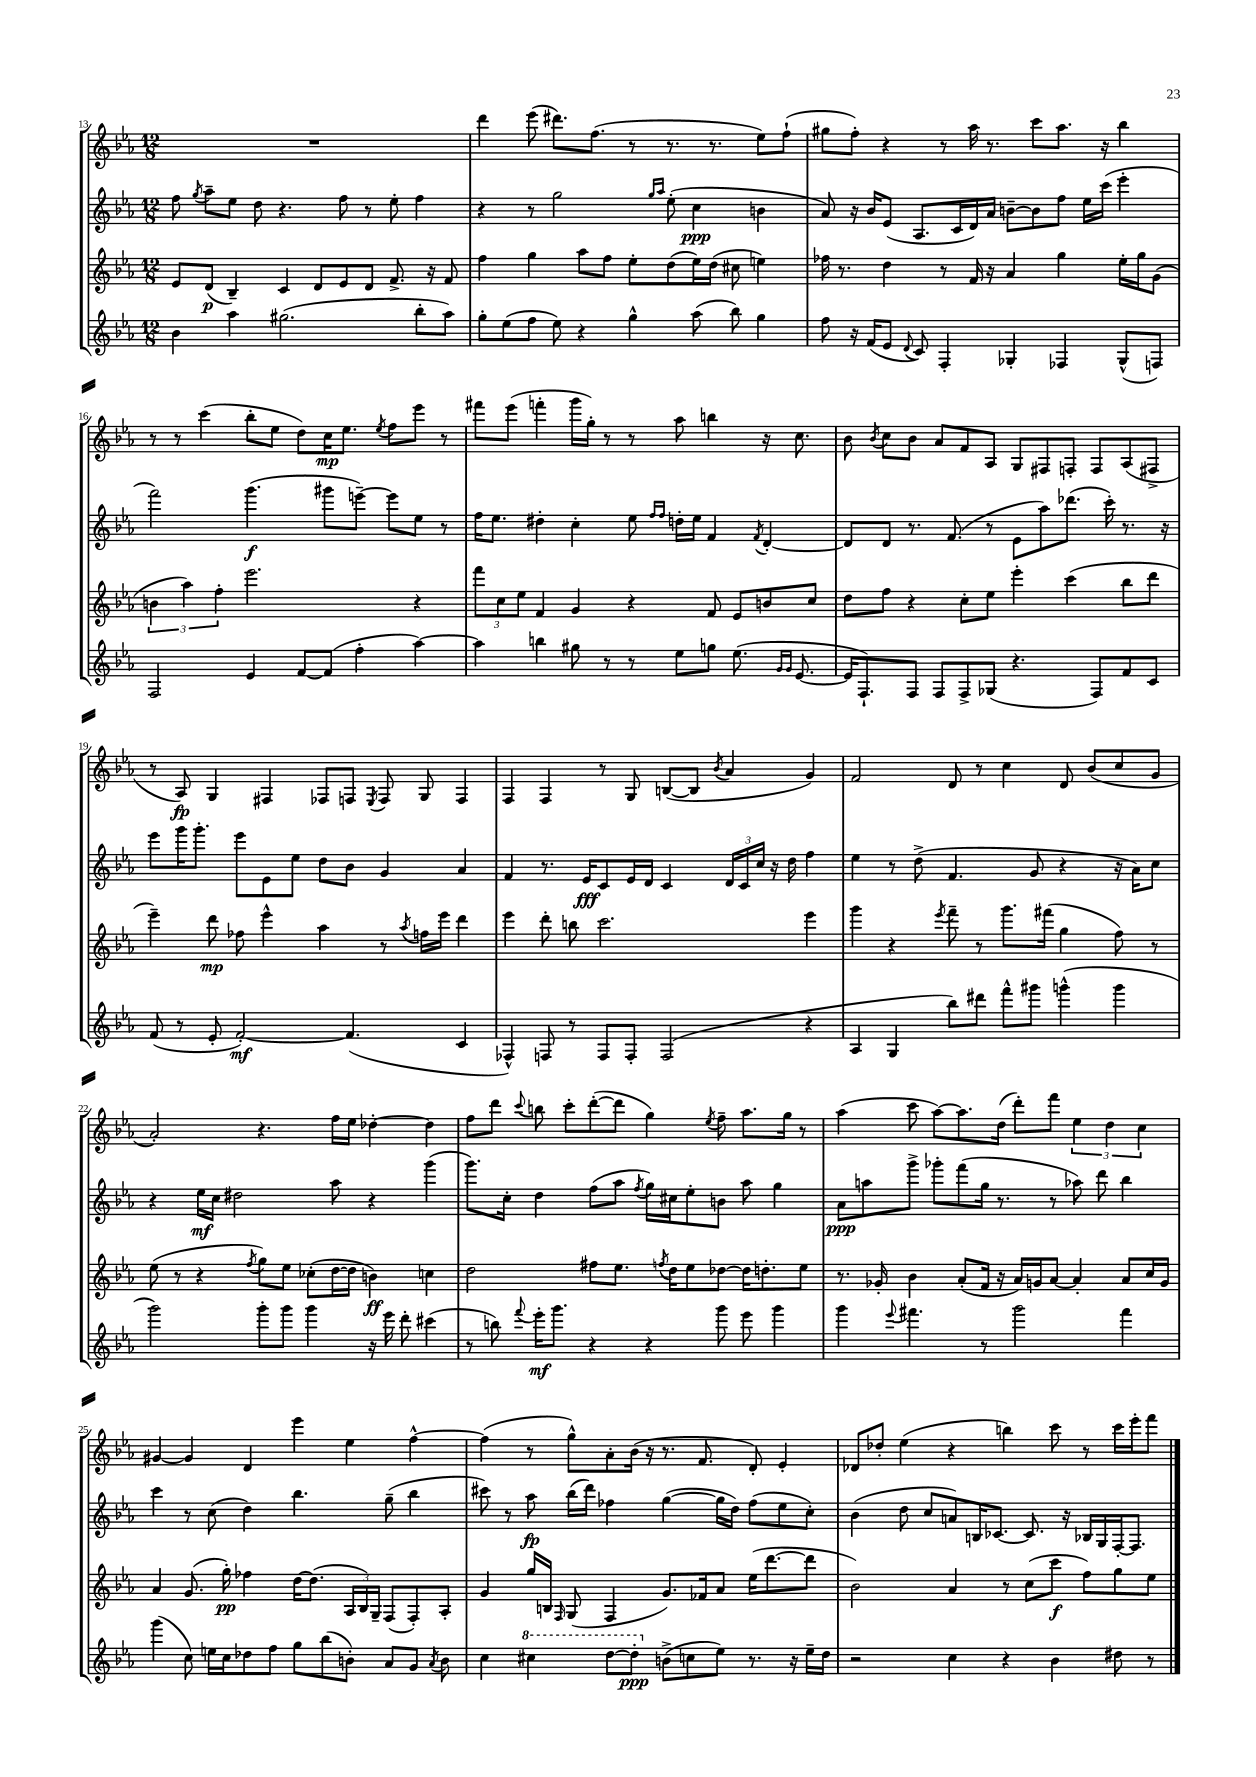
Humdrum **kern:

**kern	**kern	**kern	**kern
*staff4	*staff3	*staff2	*staff1
*clefG2	*clefG2	*clefG2	*clefG2
*k[b-e-a-]	*k[b-e-a-]	*k[b-e-a-]	*k[b-e-a-]
*M12/8	*M12/8	*M12/8	*M12/8
4b-\	8e-/L	8ff\	1.r
.	.	8qgg/	.
.	(8d/J	8aa-~\L	.
4aa-\	4B-~/)	8ee-\J	.
.	.	8dd\	.
(2.gg#\	4c/	4.r	.
.	8d/L	.	.
.	8e-/	8ff\	.
.	8d/J	8r	.
.	8.f^/	8ee-'\	.
8bb-'\L	.	4ff\	.
.	16r	.	.
8aa-\J)	8f/	.	.
=	=	=	=
8gg'\L	4ff\	4r	4ddd\
(8ee-\	.	.	.
8ff\J	4gg\	8r	(8eee-\
8ee-\)	.	2gg\	8.ddd#\L)
4r	8aa-\L	.	.
.	.	.	(8.ff\J
.	8ff\J	.	.
4gg^^\	8ee-'\L	.	8r
.	.	16qqgg/LL	.
.	.	16qqaa-/JJ	.
.	(8dd\	(8ee-'\	8.r
(8aa-\	16ee-\L)	4cc\	.
.	(16dd\JJ	.	8.r
8bb-\)	8cc#\	.	.
4gg\	4ee\)	4b\	8ee-\L)
.	.	.	(8ff`\J
=	=	=	=
8ff\	16ff-\	8a-/)	8gg#\L
.	8.r	.	.
16r	.	16r	8ff'\J)
(16f/LK	.	16b-/LK	.
8e-/J	4dd\	(8e-/J	4r
8qqd/	.	.	.
8c/)	.	8.A-/L	.
4F'/	8r	.	8r
.	.	16c/L	.
.	16f/	16d/)	16aa-\
.	16r	16a-/JJ	8.r
4G-'/	4a-/	[8b~\L	.
.	.	8b\]	8ccc\L
4F-/	4gg\	8ff\J	8.aa-\J
.	.	16ee-\LL	.
.	.	(16ccc\JJ	16r
(8G-^^/L	16ee-'\LL	4eee-'\	4bb-\
.	16gg\J	.	.
8F/J)	(8g\J	.	.
=	=	=	=
2F/	6b\	2fff\)	8r
.	.	.	8r
.	6aa-\)	.	.
.	.	.	(4ccc\
.	6ff'\	.	.
4e-/	2.eee-\	(4.ggg\	8bb-'\L
.	.	.	8ee-\J
[8f/L	.	.	8dd\L)
(8f/]J	.	8ggg#\L	16cc\K
.	.	.	8.ee-\J
4ff'\	.	[8eee~\J)	.
.	.	.	8qee-/
.	.	8eee\]L	8ff\L
[4aa-\)	4r	8ee-\J	8eee-\J
.	.	8r	8r
=	=	=	=
4aa-\]	12fff\L	16ff\LK	8fff#\L
.	.	8.ee-\J	.
.	12cc\	.	.
.	.	.	(8eee-\J
.	12ee-\J	.	.
4bb\	4f/	4dd#'\	4fff'\
8gg#\	4g/	4cc'\	16ggg\LL
.	.	.	16gg'\JJ)
8r	.	.	8r
8r	4r	8ee-\	8r
.	.	16qqff/LL	.
.	.	16qqff/JJ	.
8ee-\L	.	16dd'\LL	8aa-\
.	.	16ee-\JJ	.
8gg\J	8f/	4f/	4bb\
(8.ee-\	8e-/L	.	.
.	.	8qf/	.
.	8b/	[4d'/	16r
16qqg/LL	.	.	.
16qqg/JJ	.	.	.
[8.e-/	.	.	8.cc\
.	8cc/J	.	.
=	=	=	=
16e-/]LK	8dd\L	8d/]L	8b-\
8.F`/)	.	.	.
.	.	.	8qb-/
.	8ff\J	8d/J	8cc\L
8F/J	4r	8.r	8b-\J
8F/L	.	.	8a-/L
.	.	(8.f/	.
8F^/	8cc'\L	.	8f/
(8G-/J	8ee-\J	8r	8A-/J
4.r	4eee-'\	8e-\L	8G/L
.	.	8aa-\)	8F#/
.	(4ccc\	(8.ddd-\J	8F'/J
8F/L)	.	.	8F/L
.	.	16ccc'\)	.
8f/	8bb-\L	8.r	(8A-/
8c/J	8ddd\J	.	8F#^/J
.	.	16r	.
=	=	=	=
(8f/	4eee-~\)	8eee-\L	8r
8r	.	16ggg\K	8A-/)
.	.	8.ggg'\J	.
8e-'/	8ddd\	.	4G/
[2f'/)	8ff-\	8eee-\L	.
.	4eee-^^\	8e-\	4F#/
.	.	8ee-\J	.
.	4aa-\	8dd\L	8F-/L
(4.f/]	.	8b-\J	8F/J
.	.	.	8qE-/
.	8r	4g/	8F/
.	8qaa-/	.	.
.	16ff\LL	.	8G/
.	16eee-\JJ	.	.
4c/	4ddd\	4a-/	4F/
=	=	=	=
4F-^^/)	4eee-\	4f/	4F/
8F/	8ddd'\	8.r	4F/
8r	8bb\	.	.
.	.	16e-/LK	.
8F/L	2.ccc\	8c/	8r
8F'/J	.	16e-/L	8G/
.	.	16d/JJ	.
(2F/	.	4c/	([8B/L
.	.	.	8B/]J
.	.	.	8qb-/
.	.	24d/LL	4a-/
.	.	24c/	.
.	.	24cc/JJ	.
.	.	16r	.
.	.	16dd\	.
4r	4eee-\	4ff\	4g/)
=	=	=	=
4A-/	4ggg\	4ee-\	2f/
4G/	4r	8r	.
.	.	(8dd^\	.
.	8qeee-/	.	.
8bb-\L)	8fff~\	4.f/	8d/
8ddd#\J	8r	.	8r
8fff^^\L	8.ggg\L	.	4cc\
8ggg#\J	.	8g/	.
.	(16fff#\Jk	.	.
(4ggg^^\	4gg\	4r	8d/
.	.	.	(8b-/L
4ggg\	8ff\)	16r	8cc/
.	.	16a-\LK)	.
.	8r	8cc\J	8g/J
=	=	=	=
2ggg\)	(8ee-\	4r	2a-'/)
.	8r	.	.
.	4r	16ee-\LL	.
.	.	16cc\JJ	.
.	.	2dd#\	.
.	8qff/	.	.
8ggg'\L	8gg\L)	.	4.r
8ggg\J	8ee-\J	.	.
4ggg\	(8cc-'\L	.	.
.	[16dd\L	8aa-\	16ff\LL
.	16dd\]JJ	.	16ee-\JJ
16r	4b\)	4r	[4dd-'\
16eee-\	.	.	.
8ddd'\	.	.	.
(4ccc#\	4cc\	(4ggg\	4dd-\]
=	=	=	=
8r	2dd\	8.ggg\L)	8ff\L
8bb\)	.	.	8ddd\J
.	.	16cc'\Jk	.
8qqfff/	.	.	8qqccc/
16eee-'\LK	.	4dd\	8bb\
8.ggg\J	.	.	.
.	.	.	8ccc'\L
4r	8ff#\L	(8ff\L	([8ddd'\
.	8.ee-\J	8aa-\J	8ddd\]J
.	.	8qff/	.
4r	.	16gg\LL)	4gg\)
.	8qff/	.	.
.	16dd\LK	16cc#\J	.
.	8ee-\	8ee-'\	.
.	.	.	8qee-/
8ggg\	[8dd-\J	8b\J	8ff~\
8eee-\	16dd-\]LK	8aa-\	8.aa-\L
.	8.dd'\	.	.
4ggg\	.	4gg\	.
.	.	.	16gg\Jk
.	8ee-\J	.	8r
=	=	=	=
4ggg\	8.r	8a-\L	(4aa-\
.	.	8aa\	.
.	16g-'/	.	.
8qqeee-/	.	.	.
4.fff#\	4b-\	8ggg^\J	8ccc\
.	.	8ggg-'\L	[8aa-\L)
.	(8a-'/L	(8fff\	8.aa-\]
8r	16f/Jk	16gg\Jk	.
.	16r	8.r	(16dd\Jk
2ggg\	16a-/LL)	.	8ddd'\L)
.	16g/J	.	.
.	[8a-/J	8r	8fff\J
.	4a-'/]	8aa-\)	6ee-\
.	.	8ddd\	.
.	.	.	6dd\
4fff#\	8a-/L	4bb-\	.
.	.	.	6cc\
.	16cc/L	.	.
.	16g/JJ	.	.
=	=	=	=
(4ggg\	4a-/	4ccc\	[4g#/
8cc\)	(8.g/	8r	4g#/]
16ee\LL	.	(8cc\	.
16cc\J	16gg'\)	.	.
8dd-\	4ff-\	4dd\)	4d/
8ff\J	.	.	.
8gg\L	[16dd\LK	4.bb-\	4eee-\
.	(8.dd\]J	.	.
(8bb-\	.	.	.
8b'\J)	24A-/LL	.	4ee-\
.	24B-/)	.	.
.	24G~/JJ	.	.
8a-/L	(8F/L	(8gg~\	.
8g/J	8F'/)	4bb-\	[4ff^^\
8qa-/	.	.	.
8b\	8A-'/J	.	.
=	=	=	=
4cc\	4g/	8ccc#\)	(4ff\]
.	.	8r	.
4ccc#\	16gg/LL	8aa-\	8r
.	16B/JJ	.	.
.	16qqF/	.	.
.	(8G/	(16bb-\LL	8gg^^\L)
.	.	16ddd\JJ)	.
[8ddd\L	4F/	4ff-\	8a-'\
8ddd'\]J	.	.	(16b-\Jk
.	.	.	16r
(8b^\L	8.g/L)	([4gg\	8.r
8cc\	.	.	.
.	16f-/k	.	8.f/
8ee-\J)	8a-/J	16gg\]LL	.
.	.	16dd\JJ)	.
8.r	(16ee-\LK	(8ff-\L	8d'/)
.	[8.ddd\	.	.
.	.	8ee-\	4e-'/
16r	.	.	.
16ee-~\LL	8ddd\]J	8cc'\J)	.
16dd\JJ	.	.	.
=	=	=	=
2r	2b-\)	(4b-\	8d-/L
.	.	.	8dd-'/J
.	.	8dd\	(4ee-\
.	.	8cc/L	.
4cc\	4a-/	8a/)	4r
.	.	16B/K	.
.	.	[8.c-/J	.
4r	8r	.	4bb\)
.	(8cc\L	8.c-/]	.
4b-\	8ccc\J	.	8ccc\
.	.	16r	.
.	8ff\L)	16B-/LL	8r
.	.	16G/	.
8dd#\	8gg\	[16F'/J	16ccc\LL
.	.	8.F/]J	16eee-'\J
8r	8ee-\J	.	8fff\J
==	==	==	==
*-	*-	*-	*-
